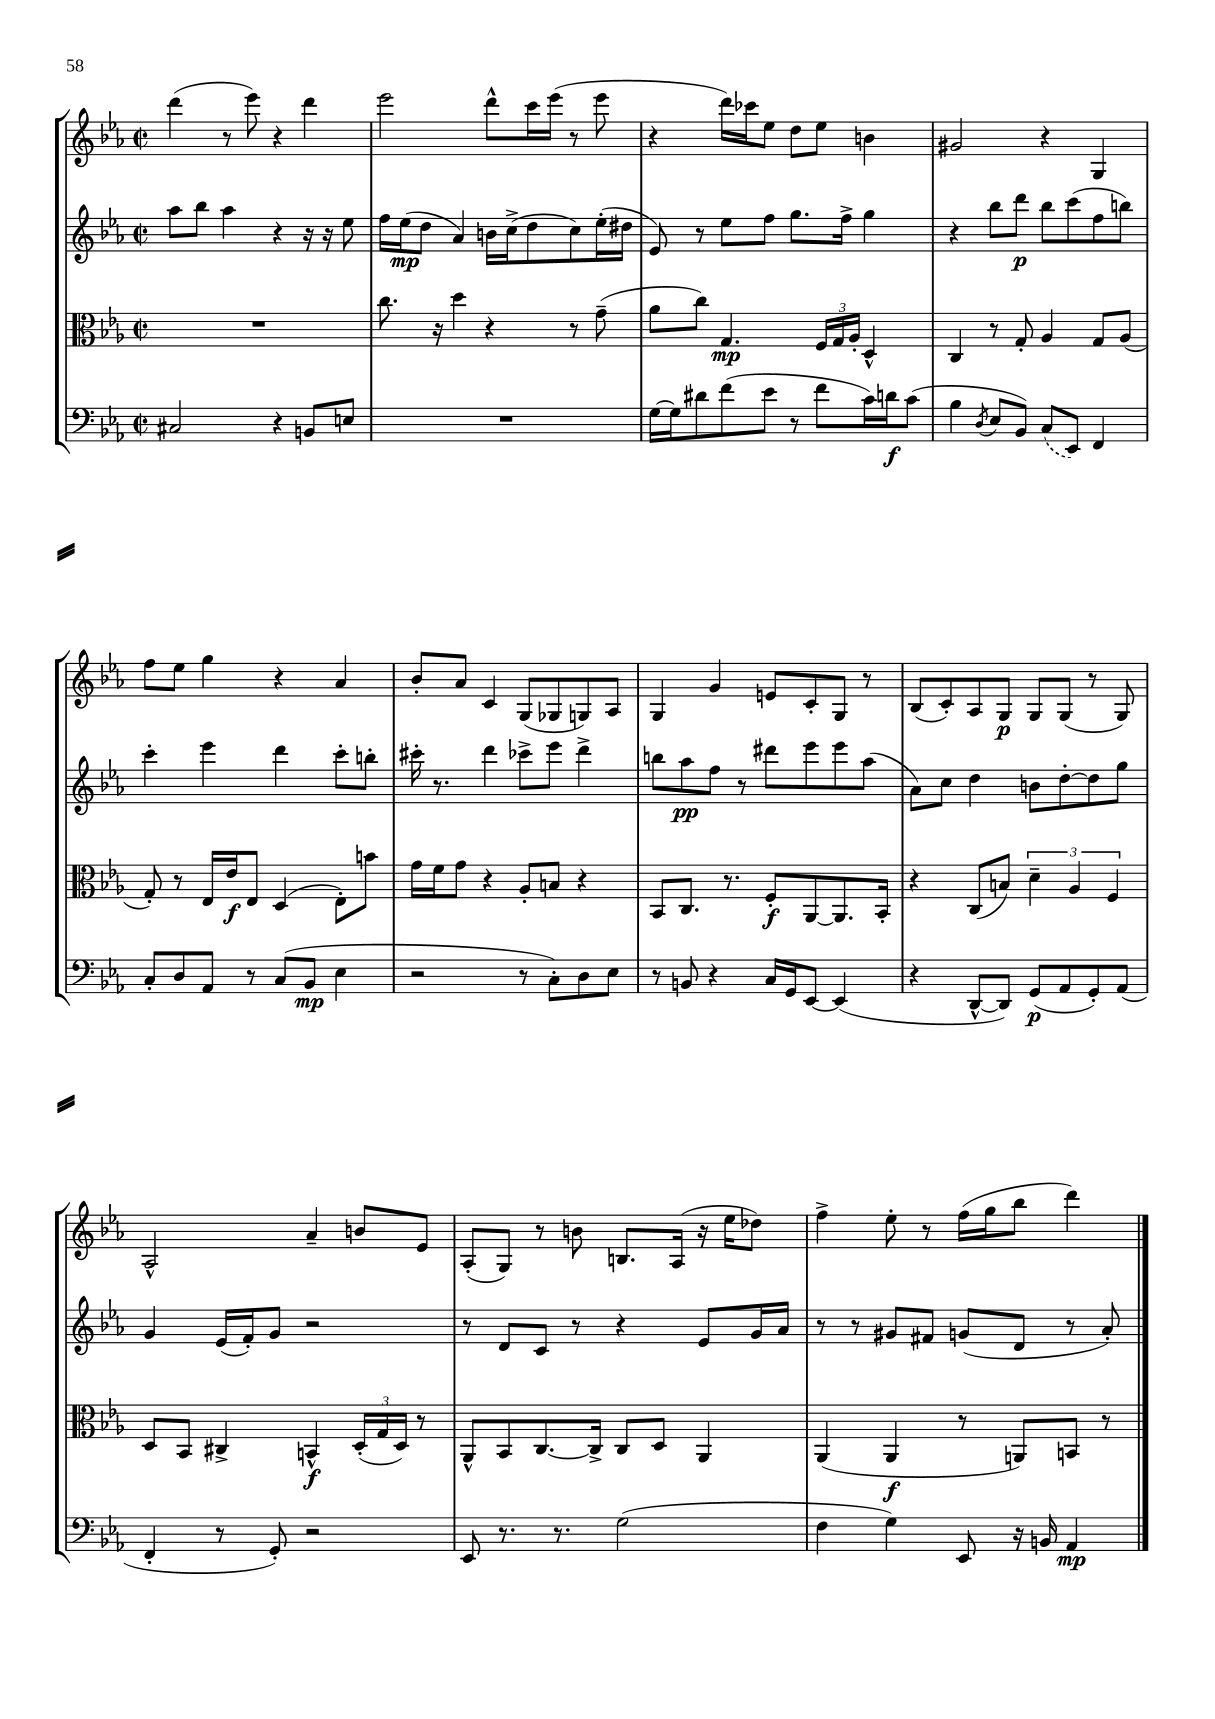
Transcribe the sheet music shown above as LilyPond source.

<<
\new StaffGroup <<
\new Staff = "s0" {
    \clef treble \key ees \major \defaultTimeSignature \time 2/2
    d'''4( r8 ees'''8) r4 d'''4 |
    ees'''2 d'''8-^ c'''16 ees'''16( r8 ees'''8 |
    r4 d'''16) ces'''16 ees''8 d''8 ees''8 b'4 |
    gis'2 r4 g4 |
    f''8 ees''8 g''4 r4 aes'4 |
    bes'8-. aes'8 c'4 g8( ges8 g8) aes8 |
    g4 g'4 e'8 c'8-. g8 r8 |
    bes8( c'8-.) aes8 g8\p g8 g8( r8 g8) |
    aes2-^ aes'4-- b'8 ees'8 |
    aes8-.( g8) r8 b'8 b8. aes16( r16 ees''16 des''8) |
    f''4-> ees''8-. r8 f''16( g''16 bes''8 d'''4) \bar "|." |
}
\new Staff = "s1" {
    \clef treble \key ees \major \defaultTimeSignature \time 2/2
    aes''8 bes''8 aes''4 r4 r16 r16 ees''8 |
    f''16 ees''16\mp( d''8 aes'4) b'16 c''16->( d''8 c''8) ees''16-.( dis''16 |
    ees'8) r8 ees''8 f''8 g''8. f''16-> g''4 |
    r4 bes''8 d'''8\p bes''8 c'''8( f''8 b''8) |
    c'''4-. ees'''4 d'''4 c'''8-. b''8-. |
    cis'''16-. r8. d'''4 ces'''8-> ees'''8 d'''4-> |
    b''8 aes''8\pp f''8 r8 dis'''8 ees'''8 ees'''8 aes''8( |
    aes'8) c''8 d''4 b'8 d''8~-. d''8 g''8 |
    g'4 ees'16( f'16-.) g'8 r2 |
    r8 d'8 c'8 r8 r4 ees'8 g'16 aes'16 |
    r8 r8 gis'8 fis'8 g'8( d'8 r8 aes'8-.) \bar "|." |
}
\new Staff = "s2" {
    \clef alto \key ees \major \defaultTimeSignature \time 2/2
    R1 |
    c''8. r16 d''4 r4 r8 g'8--( |
    aes'8 c''8) g4.\mp \tuplet 3/2 { f16 g16 aes16-. } d4-^ |
    c4 r8 g8-. aes4 g8 aes8( |
    g8-.) r8 ees16 ees'16\f ees8 d4( ees8-.) b'8 |
    g'16 f'16 g'8 r4 aes8-. b8 r4 |
    bes,8 c8. r8. f8-.\f aes,8~ aes,8. bes,16-. |
    r4 c8( b8) \tuplet 3/2 { d'4-- aes4 f4 } |
    d8 bes,8 cis4-> b,4-^\f \tuplet 3/2 { d16-.( g16 d16) } r8 |
    aes,8-^ bes,8 c8.~ c16-> c8 d8 aes,4 |
    aes,4( aes,4\f r8 a,8) b,8 r8 \bar "|." |
}
\new Staff = "s3" {
    \clef bass \key ees \major \defaultTimeSignature \time 2/2
    cis2 r4 b,8 e8 |
    R1 |
    g16~ g16 dis'8 f'8( ees'8 r8 f'8 c'16) d'16\f c'8( |
    bes4 \acciaccatura { d8 } ees8 bes,8) \once \slurDashed c8( ees,8) f,4 |
    c8-. d8 aes,8 r8 c8( bes,8\mp ees4 |
    r2 r8 c8-.) d8 ees8 |
    r8 b,8 r4 c16 g,16 ees,8~ ees,4( |
    r4 d,8~-^ d,8) g,8\p( aes,8 g,8-.) aes,8( |
    f,4-. r8 g,8-.) r2 |
    ees,8 r8. r8. g2( |
    f4 g4) ees,8 r16 b,16 aes,4\mp \bar "|." |
}
>>
>>
\layout { \context { \Score \remove "Bar_number_engraver" } }
